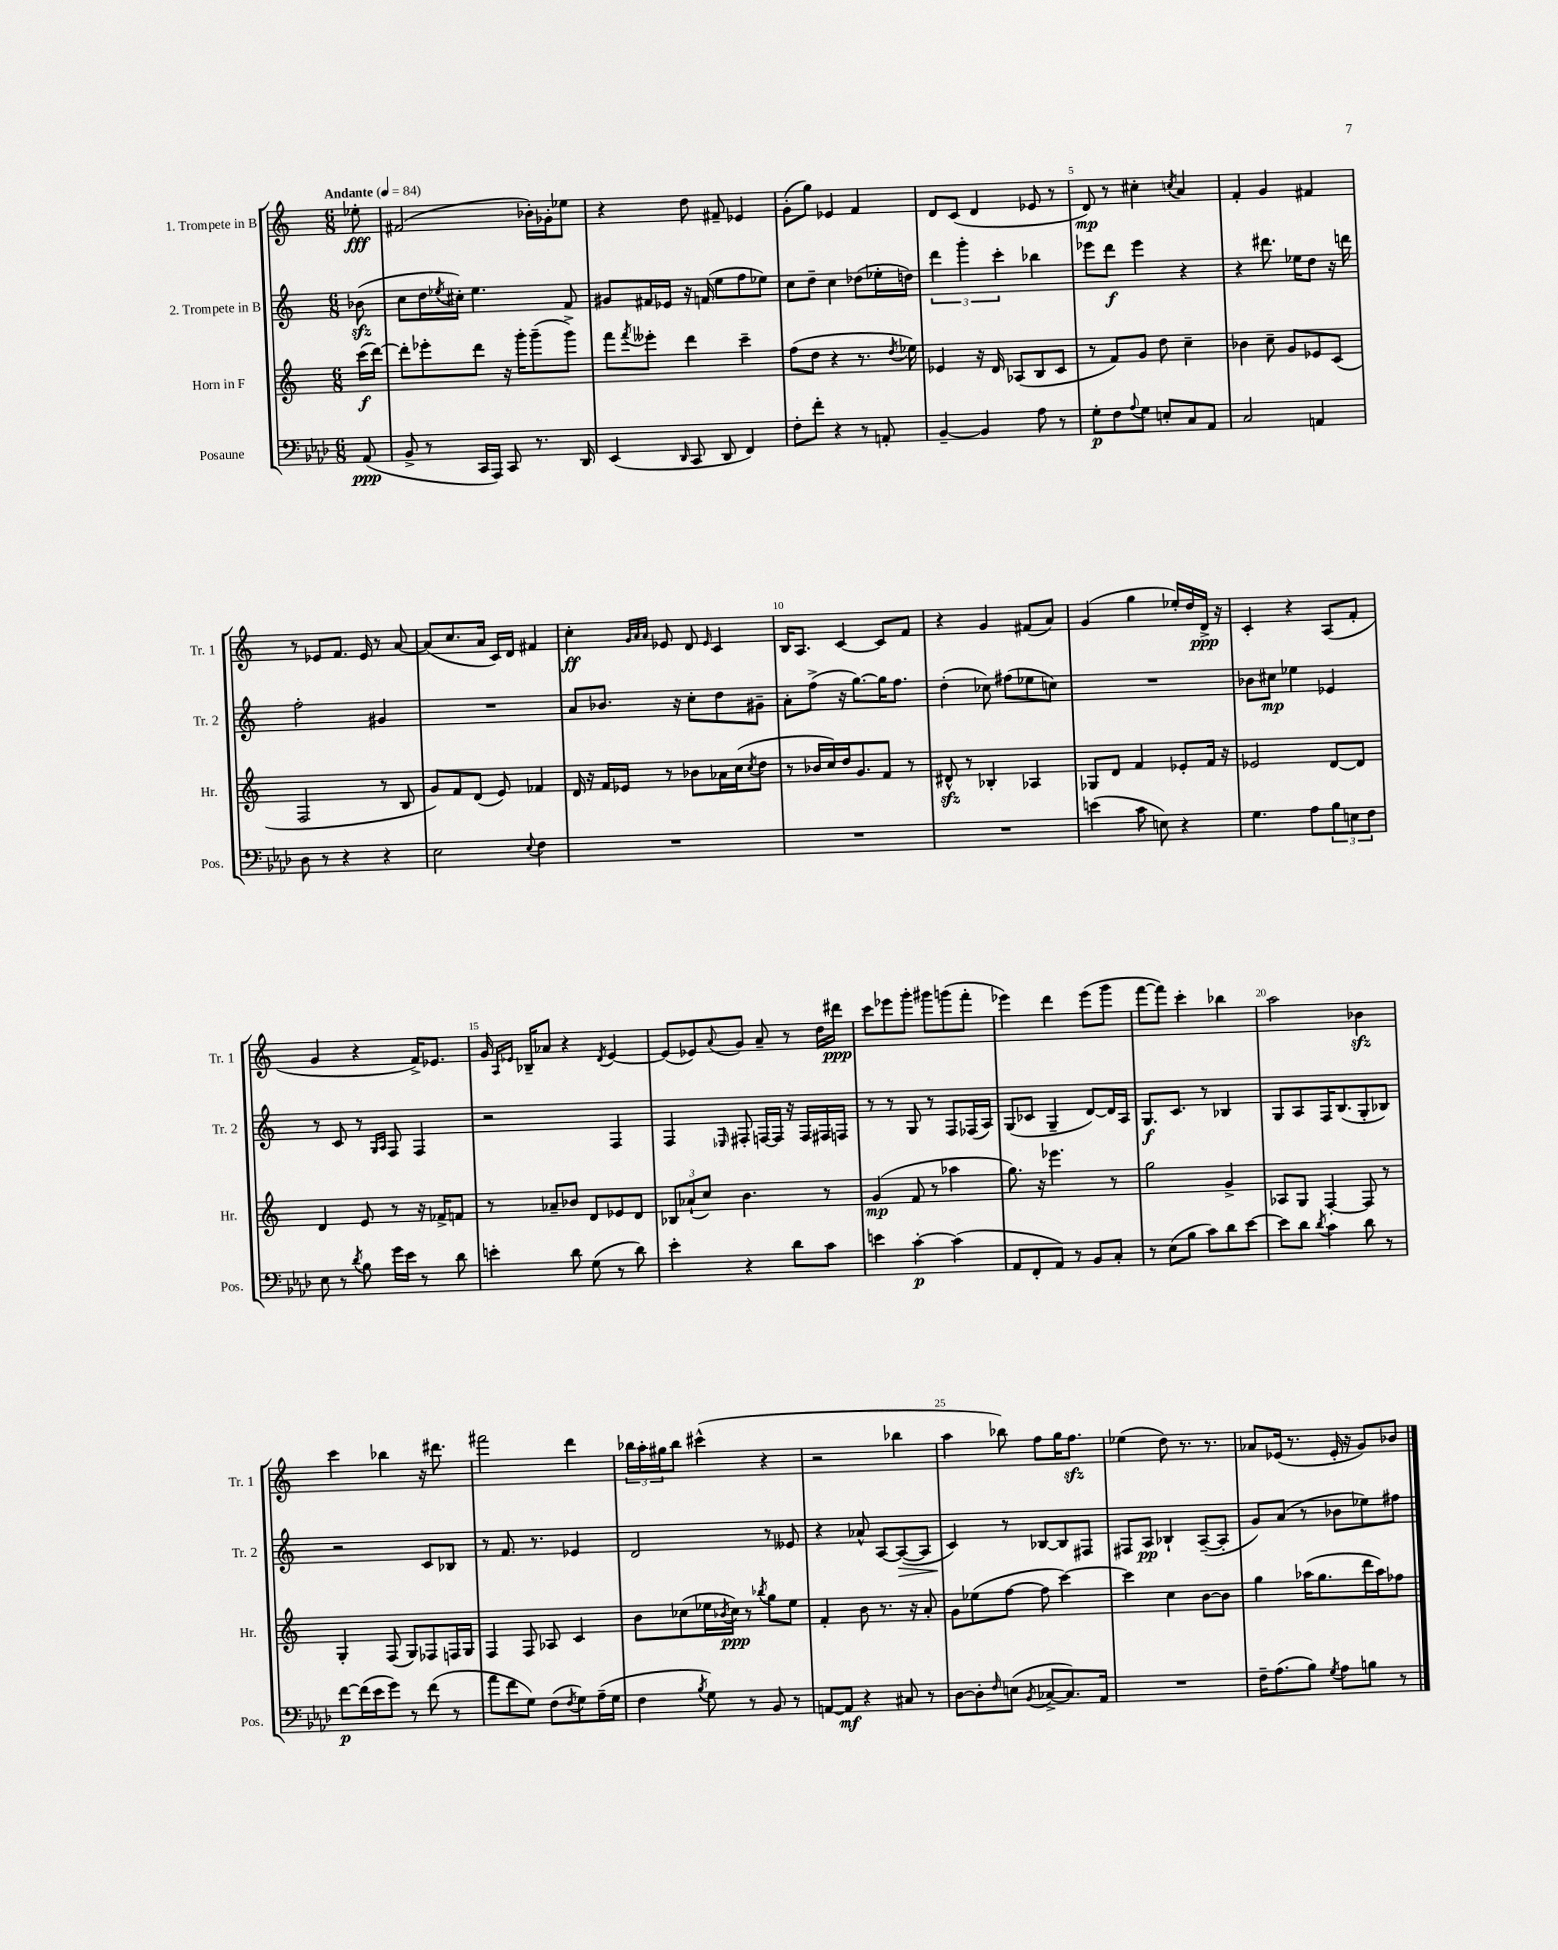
<<
\new StaffGroup <<
\new Staff = "s0" \with { instrumentName = "1. Trompete in B" shortInstrumentName = "Tr. 1" } {
    \clef treble \key c \major \numericTimeSignature \time 6/8 \partial 8 \tempo "Andante" 4 = 84
    ees''8-.\fff |
    fis'2( bes'16-.) ges'16-. ees''8 |
    r4 d''8 fis'8-- ees'4 |
    g'8-.( g''8) ees'4 f'4 |
    d'8 c'8( d'4 ees'8 r8 |
    d'8\mp) r8 cis''4-. \acciaccatura { c''8 } a'4 |
    f'4-. g'4 fis'4 |
    r8 ees'8 f'8. ees'16 r8 a'8~ |
    a'8( c''8. a'16 c'16) d'16 fis'4 |
    c''4-.\ff \grace { g'32 a'32 a'32 } ees'8 d'8 \grace { ees'16 } c'4 |
    b16 a8. c'4~ c'8 f'8 |
    r4 g'4 fis'8( a'8) |
    g'4( g''4 ees''16-.) d''16 d'16->\ppp r16 |
    c'4-. r4 a8( f'8-. |
    g'4 r4 f'16->) ees'8. |
    g'16 \grace { a16 ees'16 } bes16-- aes'8 r4 \acciaccatura { d'8 } ees'4~ |
    ees'8( ees'8) \appoggiatura { a'8 } g'8 a'8-- r8 d''16 dis'''16\ppp |
    c'''8 ees'''8 g'''8-. gis'''8 g'''8( f'''8-. |
    ees'''4) d'''4 ees'''8( g'''8 |
    f'''8~ f'''8) c'''4-. bes''4 |
    a''2 bes'4\sfz |
    c'''4 bes''4 r16 dis'''8. |
    fis'''2 d'''4 |
    \tuplet 3/2 { bes''16 a''16-. gis''16 } bes''8 cis'''4-^( r4 |
    r2 bes''4 |
    a''4 bes''8) f''8 g''16 f''8.\sfz |
    ees''4( d''8) r8. r8. |
    aes'8 ees'16( r8. ees'16-. r16 g'8) bes'8 \bar "|." |
}
\new Staff = "s1" \with { instrumentName = "2. Trompete in B" shortInstrumentName = "Tr. 2" } {
    \clef treble \key c \major \numericTimeSignature \time 6/8 \partial 8
    bes'8\sfz( |
    c''8 d''16 \acciaccatura { ees''8 } cis''16-.) ees''4. f'8 |
    gis'8 fis'16 ees'16 r16 f'16( e''8 f''8 ees''8) |
    c''8 d''8-- c''4 des''8( ees''16-. d''16) |
    \tuplet 3/2 { d'''4 g'''4-. c'''4-. } bes''4 |
    ees'''8 d'''8\f ees'''4 r4 |
    r4 dis'''8. ees''16 d''8 r16 d'''16 |
    f''2-. gis'4 |
    R2. |
    a'8 bes'8. r16 c''8-. d''8 gis'8-- |
    a'8-. f''8->( r16 g''8.~) g''16 f''8. |
    d''4-.( ces''8) fis''8( ees''8 c''8) |
    R2. |
    bes'8 cis''8\mp ees''4 ees'4 |
    r8 c'8 r8 \grace { g16 a16 } f8 f4 |
    r2 f4 |
    f4 \grace { ees16 } fis8-. f16~ f16 r16 f16 fis16 f16 |
    r8 r8 g8 r8 f8 fes16( a16) |
    g8( ces'8 g4-- d'8~) d'16 a16 |
    g8.\f c'8. r8 bes4 |
    g8 a8 f16 b8.( g8-. bes8) |
    r2 c'8 bes8 |
    r8 f'8. r8. ees'4 |
    d'2 r8 eeses'8 |
    r4 aes'8-^ a8~ a8~\>( a8 |
    c'4\!) r8 bes8~ bes8 fis8 |
    fis8 a8\pp bes4-! a8~--( a8-. |
    g'8) a'8( r8 bes'8 ees''8) fis''8 \bar "|." |
}
\new Staff = "s2" \with { instrumentName = "Horn in F" shortInstrumentName = "Hr." } {
    \clef treble \key c \major \numericTimeSignature \time 6/8 \partial 8
    c'''16\f( d'''16~) |
    d'''8-. ees'''8-. d'''8 r16 g'''16-. g'''8--( g'''8->) |
    f'''8 \acciaccatura { f'''8 } eeses'''8-. d'''4 c'''4-- |
    f''8( d''8 r4 r8. \acciaccatura { d''8 } ees''16) |
    ees'4 r16 d'16 aes8( b8 c'8 |
    r8 f'8) g'8 d''8 c''4-- |
    bes'4 c''8-- g'8 ees'8 c'8( |
    f2 r8 b8 |
    g'8) f'8 d'8( e'8) fes'4 |
    d'16 r16 f'16 ees'16 r8 bes'8 aes'16 c''16( \acciaccatura { c''8 } d''8 |
    r8 bes'16 c''16) d''16 g'8. f'8 r8 |
    dis'8-^\sfz r8 bes4-. aes4 |
    ges8 d'8 f'4 ees'8-. f'16 r16 |
    ees'2 d'8~ d'8 |
    d'4 e'8 r8 r16 fes'16-> f'8 |
    r8 aes'8-- bes'8 d'8 ees'8 d'8 |
    \tuplet 3/2 { bes8 aes'8-!( c''8) } b'4. r8 |
    g'4\mp( f'8 r8 aes''4 |
    g''8.) r16 ees'''4. r8 |
    g''2 g'4-> |
    aes8 g8 f4~-. f8 r8 |
    g4-. f8( g8) fes8 f16 g16 |
    f4 f8 aes8 c'4 |
    b'8 ces''8( ees''16 \acciaccatura { bes'8 } ces''16\ppp) r8 \acciaccatura { bes''8 } g''8 ees''8 |
    f'4-. b'8 r8. r16 a'8-. |
    g'8 ees''8( f''8~ f''8 c'''4~) |
    c'''4 c''4 b'8~ b'8 |
    g''4 aes''16( g''8. d'''16 aes''16) fes''8 \bar "|." |
}
\new Staff = "s3" \with { instrumentName = "Posaune" shortInstrumentName = "Pos." } {
    \clef bass \key aes \major \numericTimeSignature \time 6/8 \partial 8
    aes,8\ppp( |
    bes,8-> r8 c,16 aes,,16) c,8 r8. des,16 |
    ees,4( \grace { des,16 } c,8 des,8 f,4) |
    f8-. f'8-. r4 r8 a,8-. |
    bes,4~-- bes,4 aes8 r8 |
    g8-.\p f8 \appoggiatura { aes8 } g8 e8-. c8 aes,8 |
    c2 a,4 |
    des8 r8 r4 r4 |
    ees2 \appoggiatura { ees8 } f4 |
    R2. |
    R2. |
    R2. |
    e'4( c'8 e8) r4 |
    g4. aes8 \tuplet 3/2 { bes8 e8 f8 } |
    ees8 r8 \acciaccatura { des'8 } bes8 g'16 ees'16 r8 des'8 |
    e'4-. des'8 g8( r8 des'8) |
    ees'4-. r4 des'8 c'8 |
    e'4 c'4~-.\p c'4( |
    aes,8 f,8-. aes,8) r8 bes,8 c8-. |
    r8 ees8( bes8 c'8) des'8 ees'8~ |
    ees'8 des'8 \acciaccatura { des'8 } c'4 des'8 r8 |
    f'8~\p f'16( ees'16 g'8) r8 f'8( r8 |
    aes'8 f'8 g8) f8( \acciaccatura { f8 } g8) aes16--( g16 |
    f4 \acciaccatura { bes8 } g8) r8 bes,8 r8 |
    a,8~ a,8\mf r4 cis8 r8 |
    des8~ des8-. \grace { f16 } e8( \acciaccatura { bes,8 } ces8~-> ces8.) aes,16 |
    R2. |
    f16-- aes8.( bes8) \acciaccatura { g8 } aes8 b8 r8 \bar "|." |
}
>>
>>
\layout { \context { \Score \override BarNumber.break-visibility = ##(#f #t #t) barNumberVisibility = #(every-nth-bar-number-visible 5) } }
